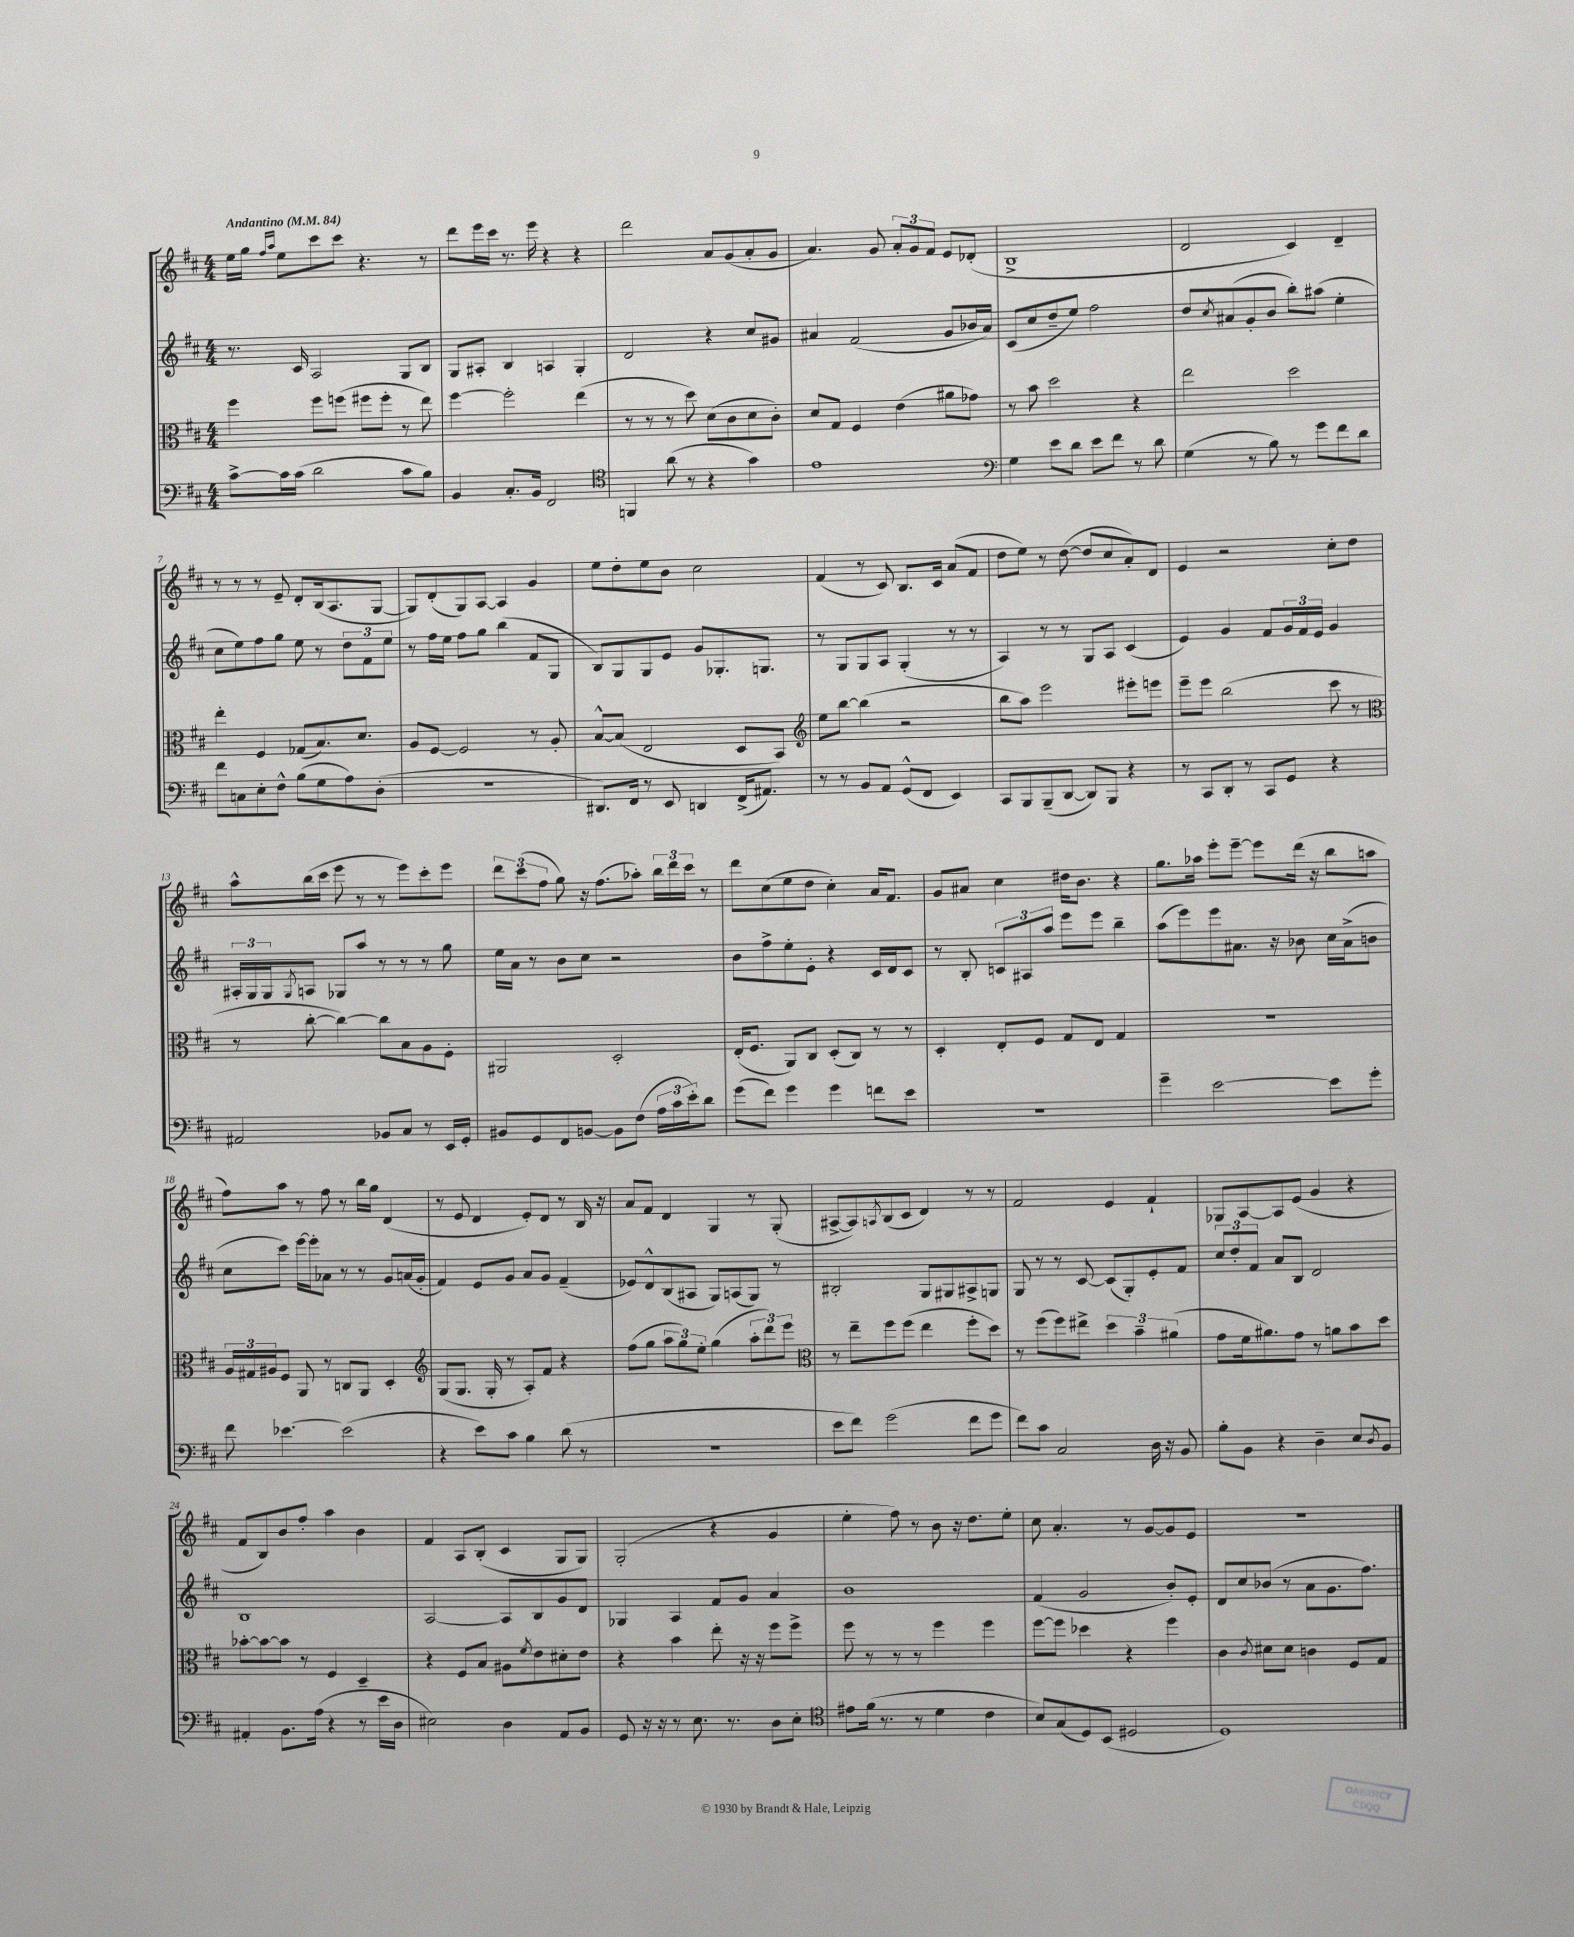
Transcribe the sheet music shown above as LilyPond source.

<<
\new StaffGroup <<
\new Staff = "s0" {
    \clef treble \key d \major \numericTimeSignature \time 4/4 \tempo "Andantino" 4 = 84
    e''16 g''16 \grace { fis''16 a''16 } e''8 cis'''8 cis'''8 r4. r8 |
    d'''8 e'''16 cis'''16 r8. e'''16 r4 r4 |
    d'''2 a'8 g'8( a'8-. g'8 |
    a'4.) g'8 \tuplet 3/2 { a'8-. g'8 fis'8 } e'8 des'8-.( |
    b1-> |
    d'2 cis'4) d'4-- |
    r8 r8 r8 e'8-- d'8-. b16( a8. g8~ |
    g8) d'8-.( g8) a8~ a4 g'4 |
    e''8 d''8-. e''8 b'8 cis''2 |
    fis'4( r8 cis'8) b8. cis'16 a'8( fis'8 |
    d''8 e''8) r8 d''8~( d''8 cis''8 a'8-.) d'8 |
    e'4 r2 cis''8-. d''8 |
    a''8-^ b''16( cis'''16 e'''8 r8 r8 e'''8) cis'''8-. e'''8 |
    \tuplet 3/2 { d'''8 cis'''8( fis''8 } g''8) r16 fis''8.( aes''8-.) \tuplet 3/2 { b''16 d'''16 cis'''16 } r8 |
    d'''8 cis''8( e''8 d''8 cis''4-.) a'16 fis'8. |
    g'8 ais'8 cis''4 dis''16 b'8. r4 |
    g''8. aes''16 e'''8-. e'''8~-- e'''8 d'''16( r16 b''8 a''8 |
    fis''8) a''8 r8 fis''8 r8 b''16 g''16 d'4( |
    r8 e'8 d'4 e'8-.) d'8 r8 b16 r16 |
    a'8 fis'8 d'4 g4 r8 g8-.( |
    ais8~-> ais8) \acciaccatura { a8 } b8( cis'8 d'4) r8 r8 |
    fis'2 e'4 fis'4-! |
    ges8 a8~ a8 e'8( g'4 r4 |
    fis'8 b8) b'8 fis''8-. a''4 b'4 |
    fis'4 a8 b8-.( cis'4 g8 g8) |
    g2-.( r4 g'4 |
    e''4-. fis''8) r8 b'8 r16 d''8. e''8-. |
    cis''8 a'4.-. r8 g'8~ g'8 e'8 |
    R1 \bar "|." |
}
\new Staff = "s1" {
    \clef treble \key d \major \numericTimeSignature \time 4/4
    r8. cis'16 a2 g8 b8 |
    g8 ais8-. b4 a4 g4-. |
    d'2 r4 cis''8 gis'8 |
    ais'4 fis'2( g'8 bes'16 ais'16) |
    cis'8( cis''8 d''8-- e''8) fis''2 |
    d''8 \acciaccatura { cis''8 } ais'8( g'8-. b'8 b''8-.) ais''8( e''4-. |
    cis''8 e''8) fis''8 g''8 e''8 r8 \tuplet 3/2 { d''8 fis'8 e''8 } |
    r8 fis''16 e''16 fis''8 g''8 b''4( fis'8 g8 |
    b8) g8 g8 e'8 g'8 ges8.-. g8. |
    r8 g8 g8 a8 g4-.( r8 r8 |
    a4) r8 r8 g8 a8 cis'4( |
    e'4) g'4 fis'8 \tuplet 3/2 { g'16 fis'16 e'16 } g'4 |
    \tuplet 3/2 { ais16-. g16 g16 } \acciaccatura { g8 } a8 ges8 a''8 r8 r8 r8 g''8 |
    e''16 a'16 r8 b'8 cis''8 r2 |
    b'8 fis''8-> e''8-. e'8-. r4 cis'16 d'16 cis'8 |
    r8 b8-. \tuplet 3/2 { c'8 ais8 a''8 } e'''8 e'''8 b''4-- |
    a''8( e'''8) e'''8 ais'8. r16 bes'8 cis''16 ais'16->( b'8 |
    cis''8 cis'''8) e'''16~ e'''16-. aes'8 r8 r8 g'8 a'16( g'16-. |
    fis'4) e'8 g'8 a'8 g'8 fis'4--( |
    ees'8) d'8-^ b8( ais8 g8) a8( g8) r8 |
    bis2-. g8 gis8 ais8-> g8 |
    g8 r8 r8 cis'8~ cis'8( g8-.) e'8-. fis'8 |
    \tuplet 3/2 { cis''8 d''8-. fis'8 } a'8 b8 d'2 |
    b1 |
    a2~ a8 b8 g'8 d'8 |
    ges4 a4 fis'8 g'8 a'4 |
    b'1 |
    fis'4( g'2 b'8-.) e'8-. |
    d'8 cis''8 bes'8( r8 a'8 g'8. fis''8.) \bar "|." |
}
\new Staff = "s2" {
    \clef alto \key d \major \numericTimeSignature \time 4/4
    fis''4 fis''8 f''8( fis''8 fis''8-. r8 e''8) |
    fis''4~ fis''2-. e''4( |
    r8 r8 r8 d''8) d'8( cis'8 d'8 cis'8-.) |
    d'8 g8 fis4 e'4( ais'8 ges'8) |
    r8 b'8 d''2 r4 |
    e''2 d''2 |
    e''4-. fis4 ges8( b8.) d'8. |
    a8 fis8~ fis2 r8 a8-. |
    b8~-^ b8( e2 d8 b,8) |
    \clef treble e''8 b''8~ b''4( r2 |
    b''8 a''8) e'''2 eis'''8-. e'''8 |
    e'''8-- e'''8 b''2( cis'''8 r8 |
    \clef alto r8 cis''8~-. cis''4~) cis''8 b8 a8 fis8-. |
    ais,2 d2-. |
    e16-.( fis8. a,8) cis8 d8-.( cis8) r8 r8 |
    d4-. e8-. fis8 g8 e8 g4 |
    r1 |
    \tuplet 3/2 { a16 gis16 ais16 } fis8 a,8 r8 c8 a,8 d4-. |
    \clef treble g8( g8. g16-. r8 a8-.) fis'8 r4 |
    fis''8( g''8 \tuplet 3/2 { a''8 g''8) e''8-. } g''4( \tuplet 3/2 { a''8-. d'''8) e'''8 } |
    \clef alto r8 e''8-- fis''8 fis''8( e''4 fis''8-. d''8) |
    r8 fis''8( fis''8) eis''8-> \tuplet 3/2 { d''4 b'4-- ais'4( } |
    g'8 fis'16 ais'8.) g'8 r8 a'8 b'8 d''8 |
    bes'8~-. bes'8~ bes'8 r8 fis4 d4-- |
    r4 fis8 b8 ais8 \acciaccatura { fis'8 } e'8 dis'8-. e'8 |
    r4 b'4 e''8-. r16 r16 fis''8 fis''8-> |
    fis''8 r8 r8 r8 fis''4 fis''4 |
    fis''8~ fis''8 des''4 r4 fis''4 |
    cis'4 \acciaccatura { cis'8 } dis'8 dis'8 c'4 fis8 g8 \bar "|." |
}
\new Staff = "s3" {
    \clef bass \key d \major \numericTimeSignature \time 4/4
    cis'8~-> cis'16 cis'16( d'2 cis'8 b8) |
    b,4 cis8.-. b,16 fis,2 |
    \clef tenor f,4 a'8( r8 r4 g'4) |
    e'1 |
    \clef bass g4 e'8 d'8 e'8 fis'8 r8 d'8 |
    g4( r8 b8) r8 g'8 fis'8 d'8 |
    fis'8 c8 e8-. fis8-^ b8( g8 a8) d8-.( |
    R1 |
    dis,8.) fis,16 r8 e,8 d,4 fis,16->( ais,8.) |
    r8 r8 b,8 a,8 g,8-^( fis,8 e,4) |
    cis,8 b,,8 b,,8--( d,8~ d,8) b,,8 r4 |
    r8 cis,8 d,8-. r8 cis,8 g,8 r4 |
    ais,2 bes,8 cis8 r8 e,16 g,16-. |
    bis,8 g,8 fis,8 b,8~ b,8 fis8( \tuplet 3/2 { a16 cis'16 e'16-.) } d'8 |
    g'8( fis'8) g'4 g'4 f'8 e'8 |
    R1 |
    g'4-- e'2~ e'8 g'8-. |
    fis'8 ees'4.~ ees'2( |
    r4 e'8) cis'8 b4 d'8( r8 |
    R1 |
    e'8 fis'8) g'2( fis'8 g'8 |
    fis'8) cis'8 cis2 d16 r16 b,8 |
    b8-. b,8 r4 d4-- e8 \acciaccatura { d8 } b,8 |
    ais,4-. b,8. a16( r4 r8 e'16 d16 |
    eis2) d4 a,8 b,8 |
    g,8 r16 r16 r8 e8. r8. d8 e8-. |
    \clef tenor eis'8 fis'16( r8. r8 d'4 cis'4 |
    b8) g8( d8) b,8( dis2 |
    d1) \bar "|." |
}
>>
>>
